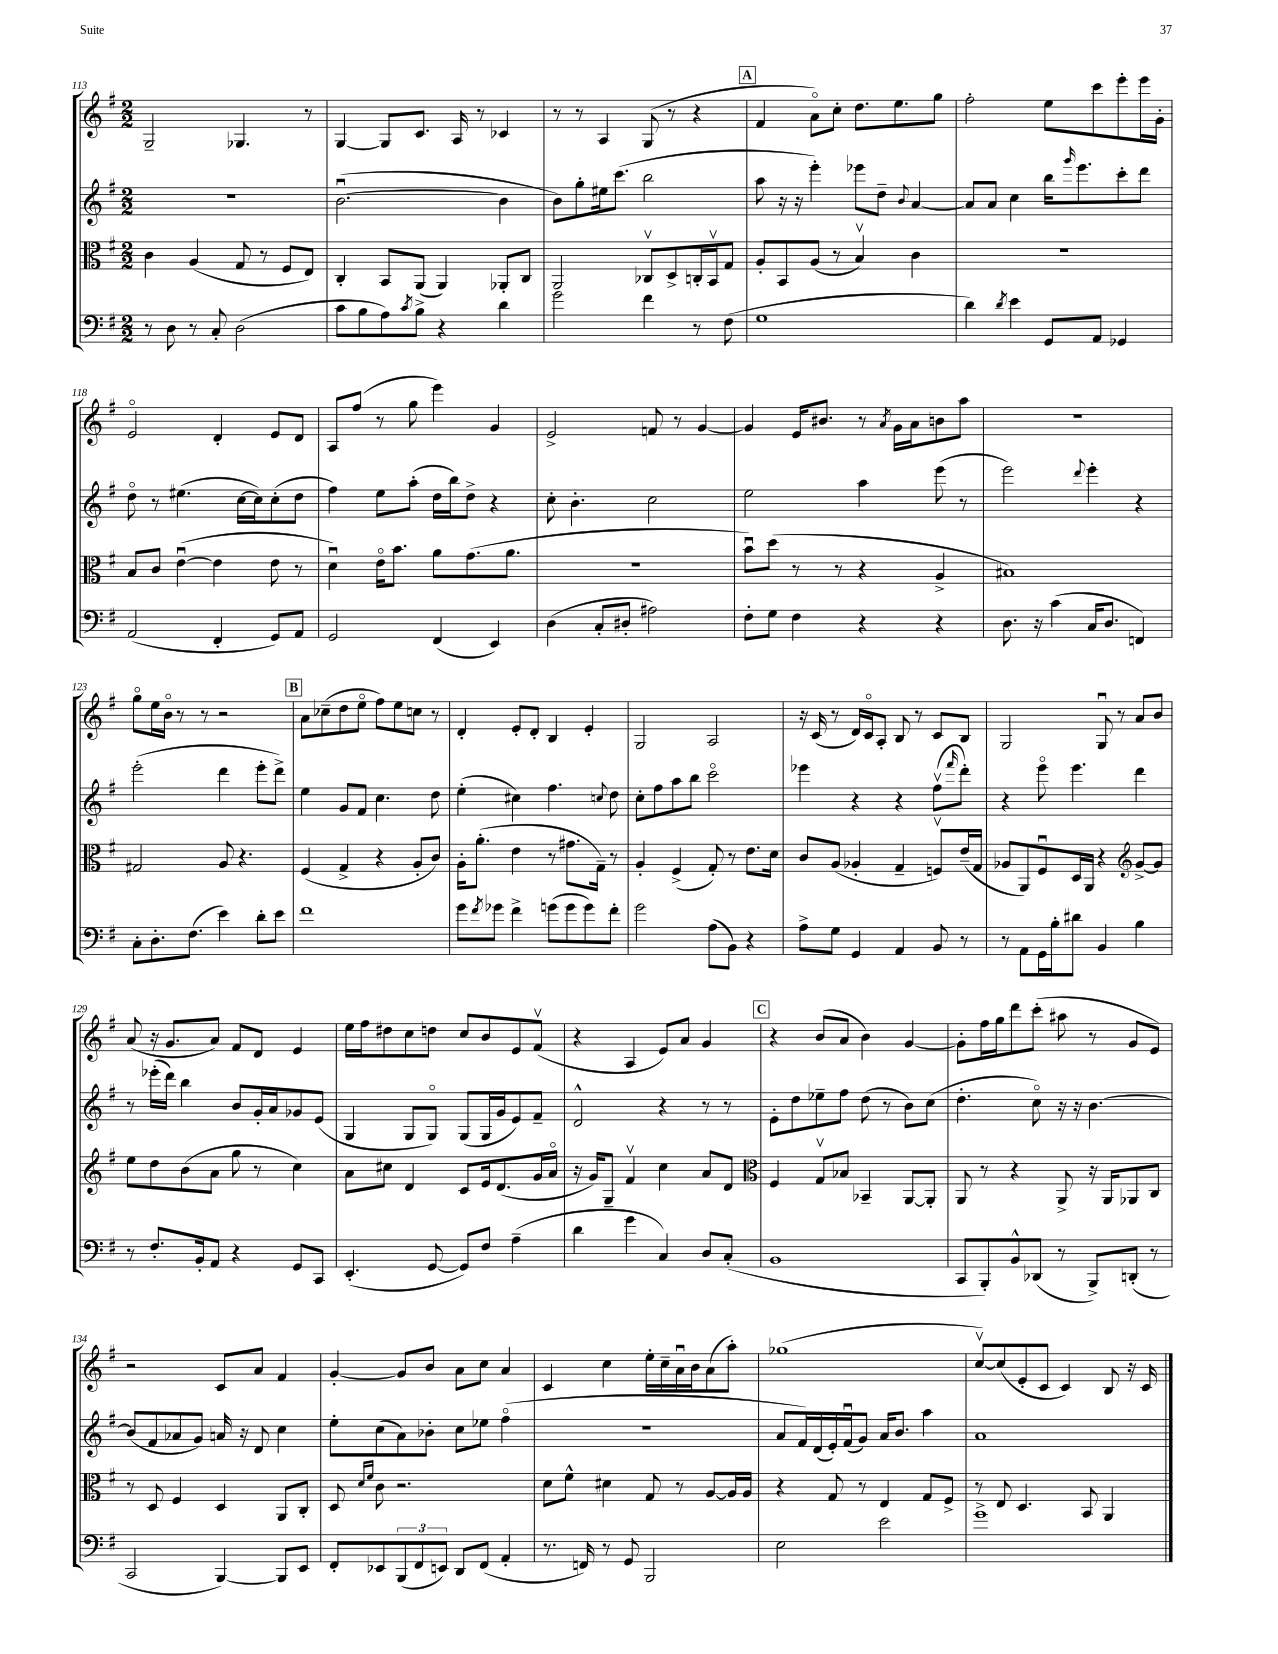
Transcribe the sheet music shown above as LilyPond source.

<<
\new StaffGroup <<
\new Staff = "s0" {
    \clef treble \key g \major \numericTimeSignature \time 2/2
    g2-- ges4. r8 |
    g4~ g8 c'8. a16 r8 ces'4 |
    r8 r8 a4 g8( r8 r4 |
    \mark \markup { \box "A" } fis'4 a'8\flageolet) c''8-. d''8. e''8. g''8 |
    fis''2-. e''8 c'''8 e'''8-. e'''16 g'16-. |
    e'2\flageolet d'4-. e'8 d'8 |
    a8 fis''8( r8 g''8 e'''4) g'4 |
    e'2-> f'8 r8 g'4~ |
    g'4 e'16 bis'8. r8 \acciaccatura { a'8 } g'16 a'16 b'8 a''8 |
    r1 |
    g''8\flageolet e''16 b'16\flageolet r8 r8 r2 |
    \mark \markup { \box "B" } a'8 ces''8--( d''8 e''8\flageolet fis''8) e''8 c''8 r8 |
    d'4-. e'8-. d'8-. b4 e'4-. |
    g2 a2 |
    r16 c'16( r8 d'16) c'16\flageolet a8-. b8 r8 c'8 b8 |
    g2 g8\downbow r8 a'8 b'8 |
    a'8( r16 g'8. a'8) fis'8 d'8 e'4 |
    e''16 fis''16 dis''8 c''8 d''8 c''8 b'8 e'8 fis'8\upbow( |
    r4 a4 e'8) a'8 g'4 |
    \mark \markup { \box "C" } r4 b'8( a'8 b'4) g'4~ |
    g'8-. fis''16 g''16 d'''8 c'''8-.( ais''8 r8 g'8 e'8) |
    r2 c'8 a'8 fis'4 |
    g'4~-. g'8 b'8 a'8 c''8 a'4 |
    c'4 c''4 e''16-. c''16-- a'16\downbow b'16 a'8( a''8-.) |
    ges''1( |
    c''8~\upbow) c''8( e'8-. c'8 c'4) b8 r16 c'16 \bar "|." |
}
\new Staff = "s1" {
    \clef treble \key g \major \numericTimeSignature \time 2/2
    R1 |
    b'2.~\downbow( b'4 |
    b'8) g''8-. eis''16 c'''8.( b''2 |
    \mark \markup { \box "A" } a''8 r16 r16 e'''4-.) ees'''8 d''8-- \appoggiatura { b'8 } a'4~ |
    a'8 a'8 c''4 b''16 \grace { g'''16 } e'''8. c'''8-. d'''8 |
    d''8\flageolet r8 eis''4.( c''16~ c''16) c''8-.( d''8 |
    fis''4) e''8 a''8-.( d''16 b''16) d''8-> r4 |
    c''8-. b'4.-. c''2 |
    e''2 a''4 e'''8( r8 |
    e'''2) \appoggiatura { d'''8 } e'''4-. r4 |
    e'''2-.( d'''4 e'''8-. d'''8->) |
    \mark \markup { \box "B" } e''4 g'8 fis'8 c''4. d''8 |
    e''4-.( cis''4) fis''4. \appoggiatura { c''8 } d''8 |
    c''8-. fis''8 a''8 b''8 c'''2\flageolet |
    ees'''4 r4 r4 fis''8\upbow( \grace { fis'''16 } d'''8-.) |
    r4 e'''8\flageolet e'''4. d'''4 |
    r8 ees'''16-.( d'''16) b''4 b'8 g'16-. a'16 ges'8 e'8( |
    g4 g8 g8\flageolet) g8( g16 g'16 e'8) fis'8-- |
    d'2-^ r4 r8 r8 |
    \mark \markup { \box "C" } e'8-. d''8 ees''8-- fis''8 d''8( r8 b'8) c''8( |
    d''4.-. c''8\flageolet) r16 r16 b'4.~ |
    b'8( fis'8 aes'8 g'8) a'16 r16 d'8 c''4 |
    e''8-. c''8( a'8) bes'8-. c''8 ees''8 fis''4\flageolet( |
    R1 |
    a'8 fis'16) d'16( e'16-.) fis'16\downbow( g'8) a'16 b'8. a''4 |
    a'1 \bar "|." |
}
\new Staff = "s2" {
    \clef alto \key g \major \numericTimeSignature \time 2/2
    c'4 a4( g8 r8 fis8 e8) |
    c4-. b,8 a,8( a,4) aes,8-. c8 |
    a,2 ces8\upbow d8-> c16-. b,16\upbow g8 |
    \mark \markup { \box "A" } a8-. b,8 a8( r8 b4\upbow) c'4 |
    R1 |
    b8 c'8 e'4~\downbow( e'4 e'8 r8 |
    d'4\downbow) e'16\flageolet b'8. a'8 g'8.( a'8. |
    r1 |
    b'8\downbow) d''8( r8 r8 r4 a4-> |
    bis1) |
    gis2 a8 r4. |
    \mark \markup { \box "B" } fis4( g4-> r4 a8-. c'8) |
    a16-. a'8.-.( e'4 r8 gis'8. g16--) r8 |
    a4-. fis4->( g8-.) r8 e'8. d'16 |
    c'8 a8( aes4-. g4-- f8\upbow) e'16--( g16 |
    aes8 a,8) fis8\downbow d16 a,16 r4 \clef treble g'8~-> g'8 |
    e''8 d''8 b'8( a'8 g''8 r8 c''4) |
    a'8 cis''8 d'4 c'8 e'16 d'8.( g'16 a'16\flageolet |
    r16 g'16) g8-- fis'4\upbow c''4 a'8 d'8 |
    \mark \markup { \box "C" } \clef alto fis4 g8\upbow bes8 bes,4-- a,8~ a,8-. |
    a,8 r8 r4 a,8-> r16 a,16 aes,8 c8 |
    r8 d8 fis4 d4 a,8 c8-. |
    d8 \grace { d'16 fis'16 } c'8 r2. |
    d'8 fis'8-^ dis'4 g8 r8 a8~ a16 a16 |
    r4 g8 r8 e4 g8 fis8-> |
    r8 e8 d4. b,8 a,4 \bar "|." |
}
\new Staff = "s3" {
    \clef bass \key g \major \numericTimeSignature \time 2/2
    r8 d8 r8 c8-. d2( |
    c'8 b8 a8) \acciaccatura { c'8 } b8-> r4 d'4 |
    g'2 fis'4 r8 fis8( |
    \mark \markup { \box "A" } g1 |
    d'4) \acciaccatura { d'8 } e'4 g,8 a,8 ges,4 |
    a,2( fis,4-. g,8) a,8 |
    g,2 fis,4( e,4) |
    d4( c8-. dis8-. ais2) |
    fis8-. g8 fis4 r4 r4 |
    d8. r16 c'4( c16 d8. f,4) |
    c8-. d8.-. fis8.( e'4) d'8-. e'8 |
    \mark \markup { \box "B" } fis'1 |
    g'8 \acciaccatura { fis'8 } ges'8 fis'4-> g'8( g'8 g'8) fis'8-. |
    g'2 a8( b,8) r4 |
    a8-> g8 g,4 a,4 b,8 r8 |
    r8 a,8 g,16 b16-. dis'8 b,4 b4 |
    r8 fis8.-. b,16-. a,8 r4 g,8 c,8 |
    e,4.-.( g,8~ g,8) fis8 a4--( |
    d'4 g'4 c4) d8 c8-.( |
    \mark \markup { \box "C" } b,1 |
    c,8 b,,8-.) b,8-^ des,8( r8 b,,8->) d,8-.( r8 |
    c,2 b,,4~) b,,8 e,8 |
    fis,8-. ees,8 \tuplet 3/2 { b,,8( fis,8 e,8) } d,8 fis,8( a,4-. |
    r8. f,16) r8 g,8 b,,2 |
    e2 e'2 |
    g'1-> \bar "|." |
}
>>
>>
\layout { \context { \Score currentBarNumber = #113 } }
